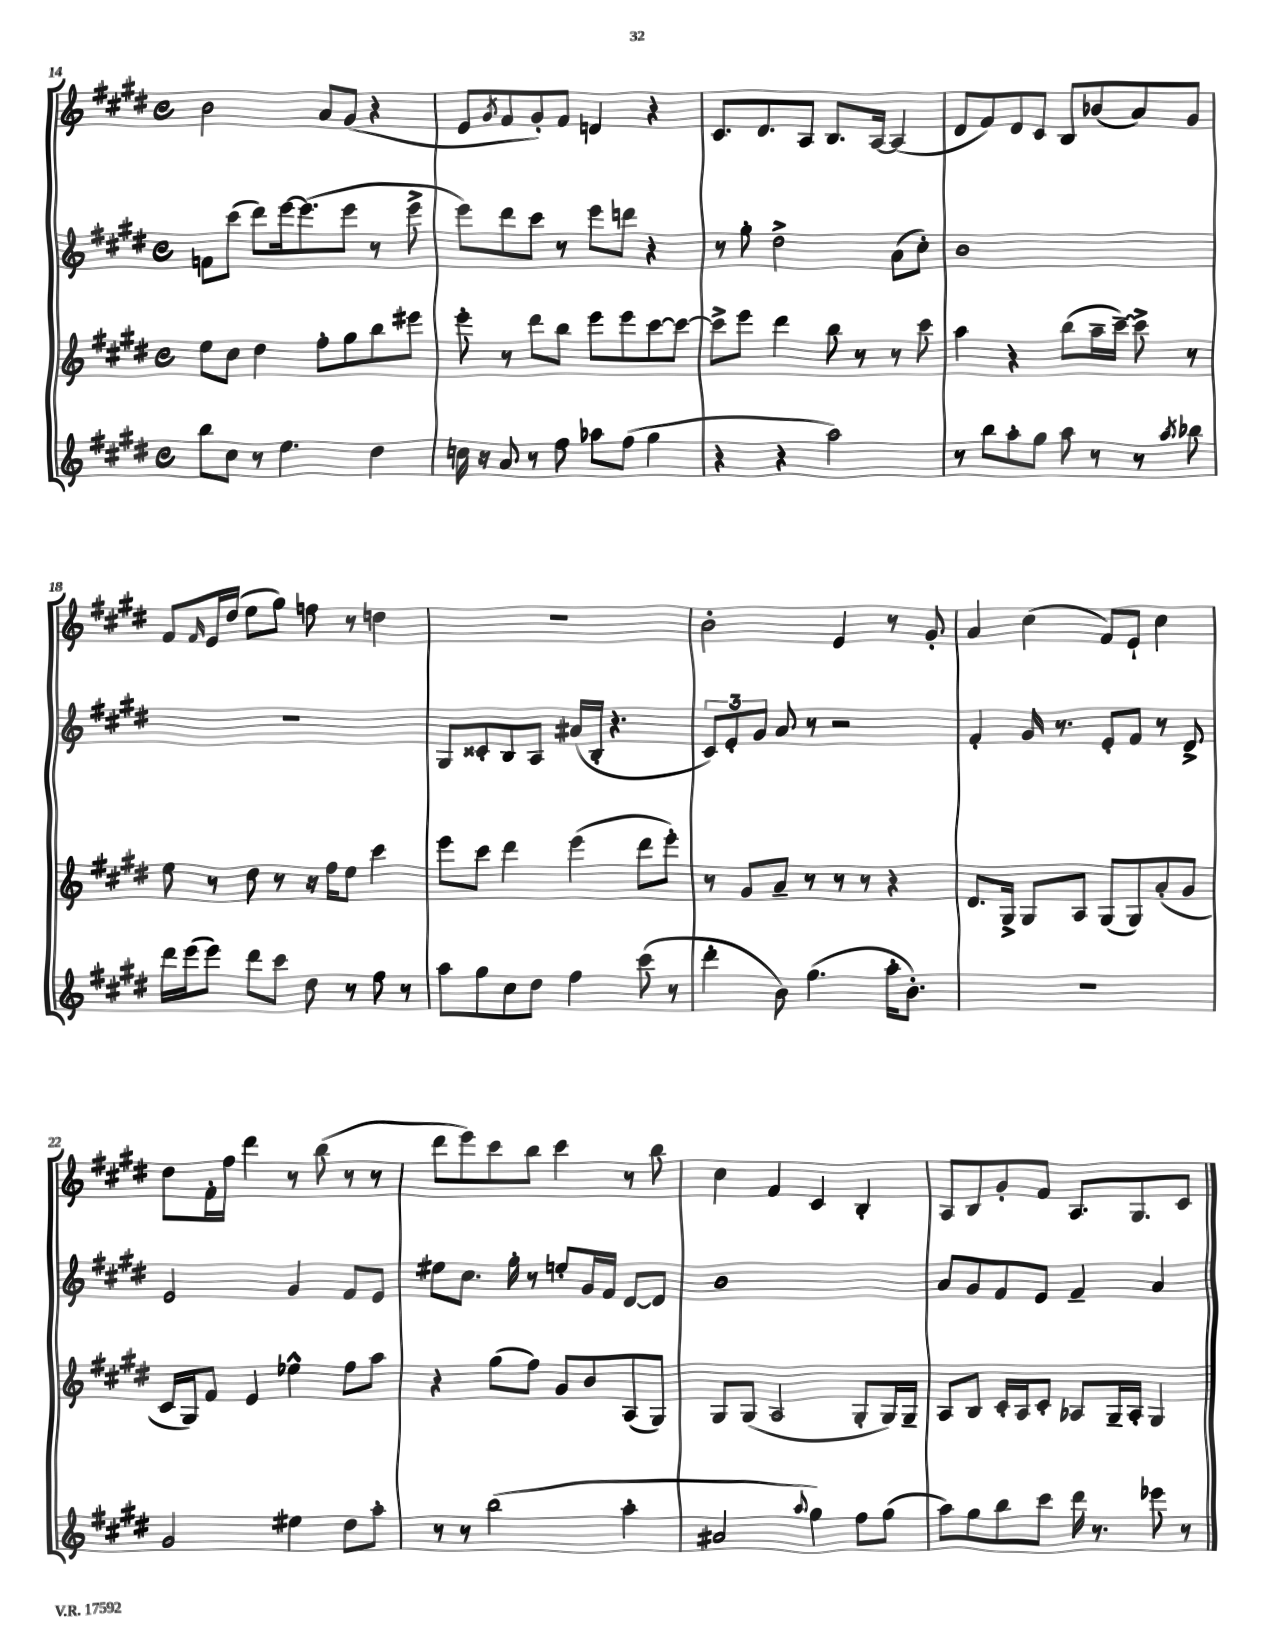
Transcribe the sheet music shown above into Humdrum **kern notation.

**kern	**kern	**kern	**kern
*part4	*part3	*part2	*part1
*staff4	*staff3	*staff2	*staff1
*clefG2	*clefG2	*clefG2	*clefG2
*k[f#c#g#d#]	*k[f#c#g#d#]	*k[f#c#g#d#]	*k[f#c#g#d#]
*M4/4	*M4/4	*M4/4	*M4/4
*met(c)	*met(c)	*met(c)	*met(c)
=14	=14	=14	=14
8bb\L	8ee\L	8fn\L	2b\
8cc#\J	8cc#\J	(8ccc#\J	.
8r	4dd#\	8ddd#\L)	.
4.ee\	.	[16eee\k	.
.	.	(8.eee\]	.
.	8ff#'\L	.	8a/L
.	8gg#\	8eee\J	(8g#/J
4dd#\	8bb\	8r	4r
.	8eee#X\J	8eee^\	.
=15	=15	=15	=15
16ccn\	8eee'\	8eee\L)	8e/L
16r	.	.	.
.	.	.	8qg#/
8a/	8r	8ddd#\	8f#/
8r	8ddd#\L	8ccc#\J	8g#'/)
8ff#\	8bb\J	8r	8f#/J
8aa-X\L	8eee\L	8eee\L	4dn/
(8ff#\J	8eee\	8dddn\J	.
4gg#\	[8ccc#\	4r	4r
.	8ccc#\J_	.	.
=16	=16	=16	=16
4r	8ccc#^\L]	8r	8.c#/L
.	8eee\J	8gg#'\	.
.	.	.	8.d#/
4r	4ddd#\	2dd#^\	.
.	.	.	8A/J
2aa\)	8bb\	.	8.B/L
.	8r	.	.
.	.	.	[16A/Jk
.	8r	(8a\L	(4A/]
.	8ccc#\	8cc#'\J)	.
=17	=17	=17	=17
8r	4aa\	1b	8d#/L
8bb\L	.	.	8f#/)
8aa'\	4r	.	8d#/
8gg#\J	.	.	8c#/J
8aa\	(8bb\L	.	8B/L
8r	16aa~\L	.	(8b-X/
.	[16ccc#~\JJ)	.	.
8r	8ccc#^\]	.	8a/)
8qaa/	.	.	.
8bb-X\	8r	.	8g#/J
!!LO:LB:g=z
=18	=18	=18	=18
16ddd#\LL	8ee\	1r	8f#/L
(16eee\J	.	.	.
.	.	.	16qqf#/
8eee\J)	8r	.	16e/L
.	.	.	(16dd#/JJ
8ddd#\L	8dd#\	.	8ee\L
8ccc#\J	8r	.	8gg#\J)
8dd#\	16r	.	8ffn\
.	16ff#\KL	.	.
8r	8ee\J	.	8r
8ff#\	4ccc#\	.	4ddn\
8r	.	.	.
=19	=19	=19	=19
8aa\L	8eee\L	8G#/L	1r
8gg#\	8ccc#\J	8c##X'/	.
8cc#\	4ddd#\	8B/	.
8dd#\J	.	8A/J	.
4ff#\	(4eee\	(16a#X/LL	.
.	.	16B'/JJ	.
.	.	4.r	.
(8ccc#\	8ddd#\L	.	.
8r	8eee'\J)	.	.
=20	=20	=20	=20
4ddd#'\	8r	12c#/L)	2b'\
.	.	12e'/	.
.	8g#/L	.	.
.	.	12g#/J	.
8b\)	8a~/J	8a/	.
(4.gg#\	8r	8r	.
.	8r	2r	4e/
.	8r	.	.
16aa'\KL	4r	.	8r
8.b'\J)	.	.	.
.	.	.	8g#'/
=21	=21	=21	=21
1r	8.d#/L	4f#'/	4a/
.	16G#^/Jk	.	.
.	8G#/L	16g#/	(4cc#\
.	.	8.r	.
.	8A/J	.	.
.	(8G#/L	8e'/L	8f#/L)
.	8G#/)	8f#/J	8e`/J
.	(8a'/	8r	4cc#\
.	8g#/J	8d#^/	.
!!LO:LB:g=z
=22	=22	=22	=22
2g#/	16c#/LL	2e/	8dd#\L
.	16G#/J)	.	.
.	8f#/J	.	16f#'\L
.	.	.	16ff#\JJ
.	4e/	.	4ddd#\
4ee#X\	4ee-X^^\	4g#/	8r
.	.	.	(8bb\
8dd#\L	8ff#\L	8f#/L	8r
8aa'\J	8aa\J	8e/J	8r
=23	=23	=23	=23
8r	4r	8ee#X\L	8ddd#\L
8r	.	8.cc#\J	8eee\)
(2bb\	(8gg#\L	.	8ccc#\
.	.	16gg#'\	.
.	8ff#\J)	8r	8bb\J
.	8g#/L	8een'/L	4ccc#\
.	8b/	16g#/L	.
.	.	16f#/JJ	.
4aa'\	(8A/	[8d#/L	8r
.	8G#/J)	8d#/J]	8bb\
=24	=24	=24	=24
2a#X/	8G#/L	1b	4cc#\
.	(8G#/J	.	.
.	2A/	.	4f#/
8qqaa/	.	.	.
4gg#\)	.	.	4c#/
8ff#\L	8G#'/L	.	4B'/
(8gg#\J	16G#/L)	.	.
.	16G#~/JJ	.	.
=25	=25	=25	=25
8aa\L)	8A/L	8a/L	8A/L
8gg#\	8B/J	8g#/	8B/
8bb\	16c#'/LL	8f#/	8g#'/
.	16A/J	.	.
8ccc#\J	8c#'/J	8e/J	8f#/J
16ddd#\	8A-X/L	4f#~/	8.A/L
8.r	.	.	.
.	16G#~/L	.	.
.	16A-'/JJ	.	8.G#/
8eee-X\	4G#/	4a/	.
8r	.	.	8c#/J
==	==	==	==
*-	*-	*-	*-
